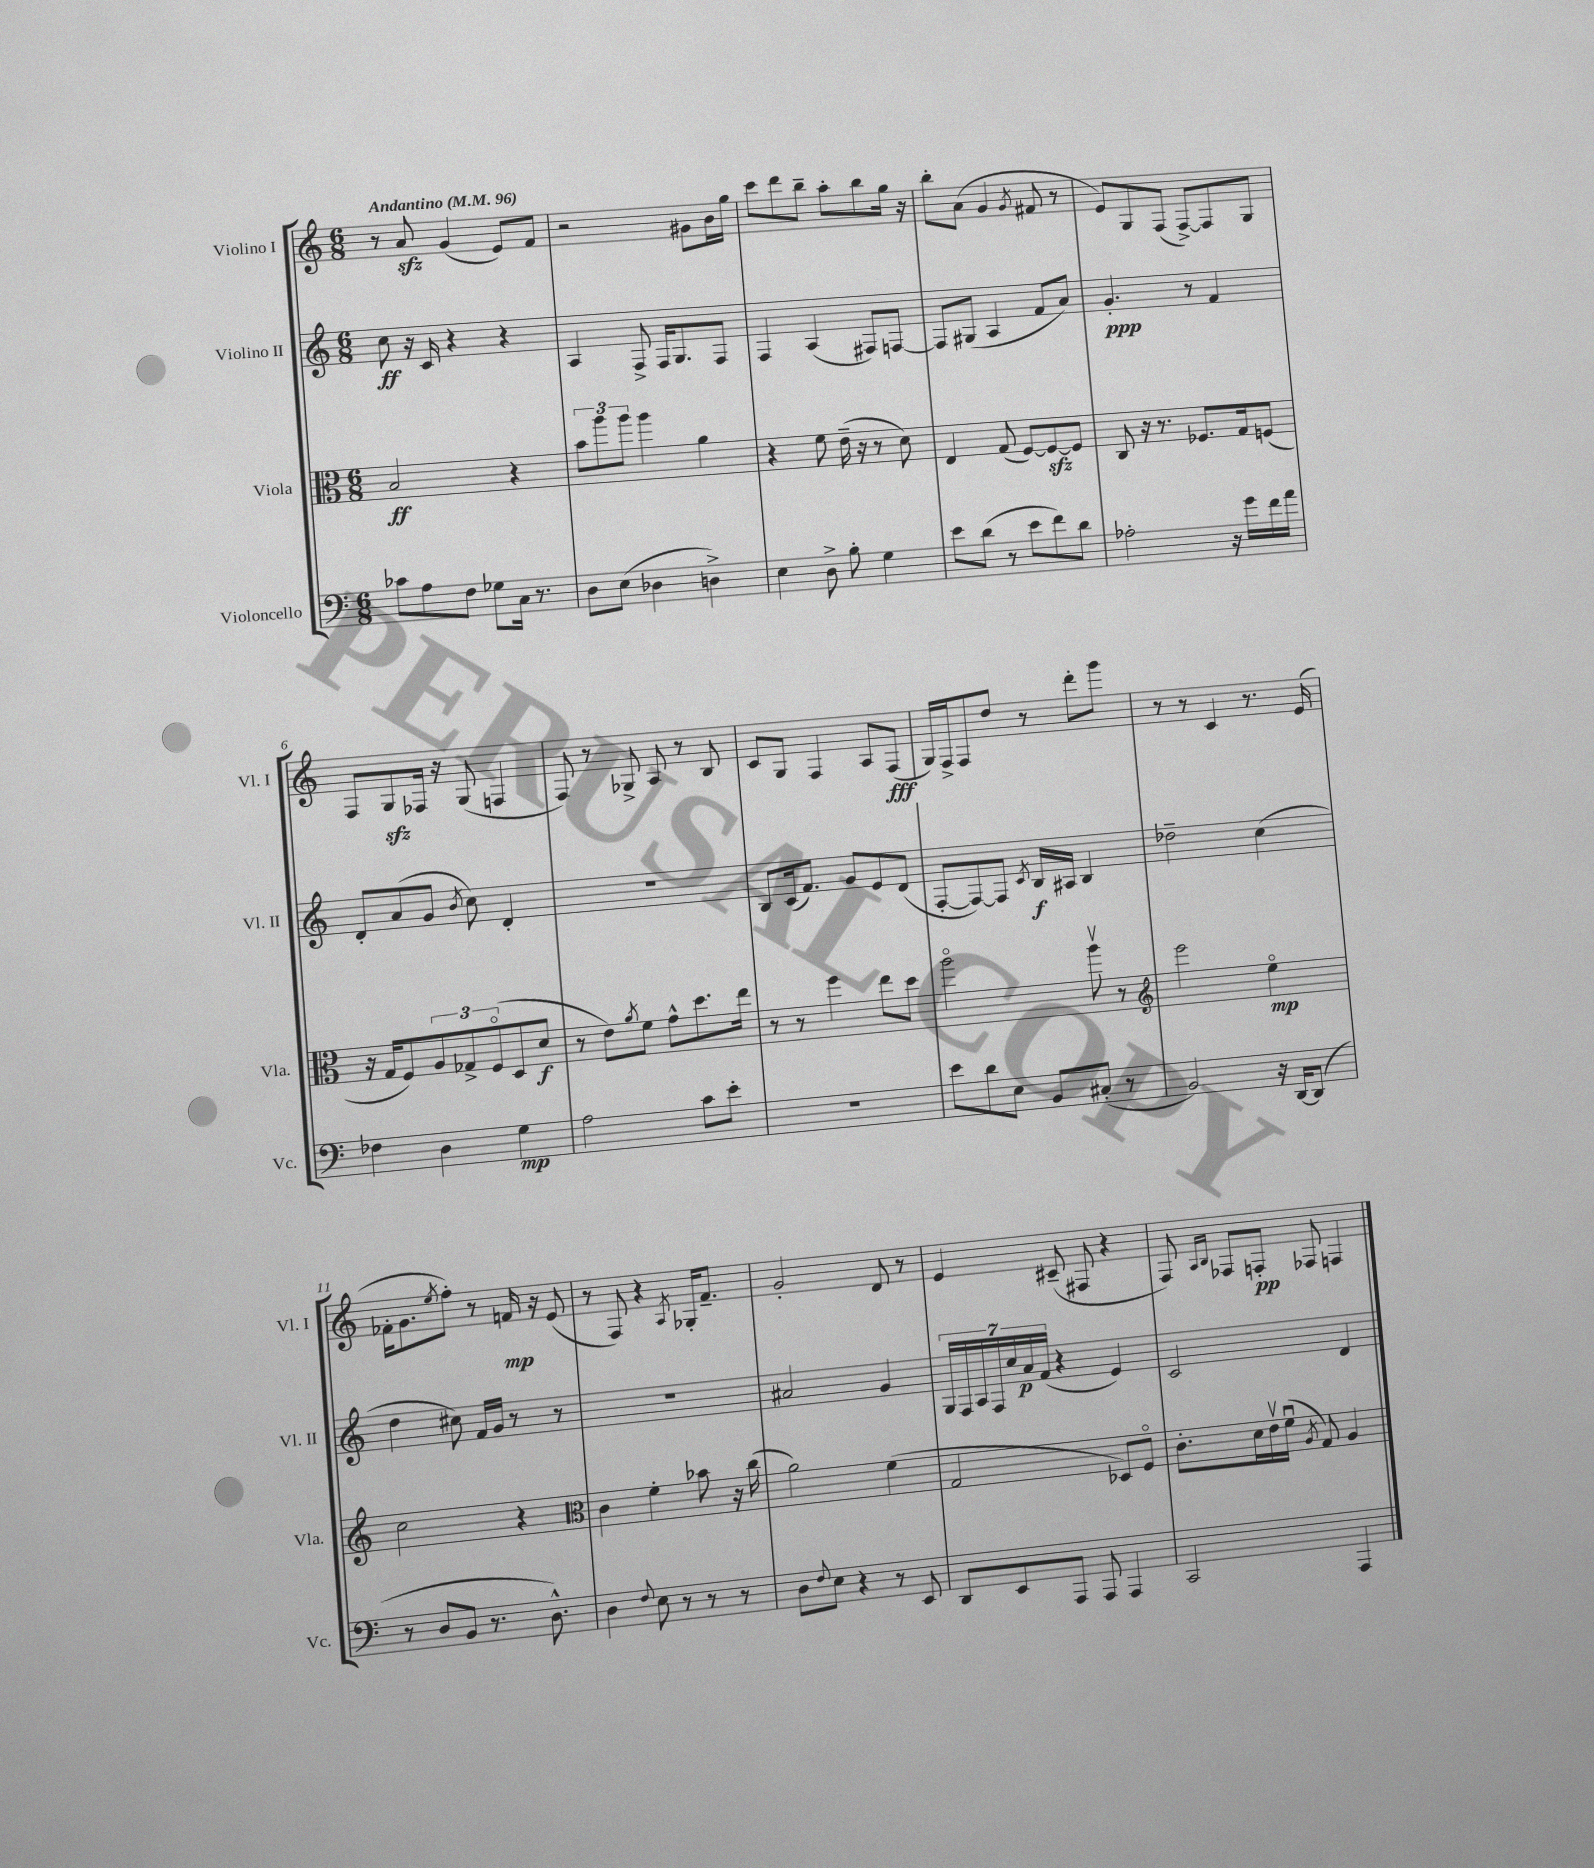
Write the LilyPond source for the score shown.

<<
\new StaffGroup <<
\new Staff = "s0" \with { instrumentName = "Violino I" shortInstrumentName = "Vl. I" } {
    \clef treble \key c \major \numericTimeSignature \time 6/8 \tempo "Andantino" 4 = 96
    r8 a'8\sfz g'4( e'8) f'8 |
    r2 gis'8 b'16 g''16 |
    c'''8 d'''8 b''8-- a''8-. b''8 g''16 r16 |
    b''8-. a'8( g'4 \acciaccatura { g'8 } fis'8 r8 |
    e'8) g8 f8( f8~->) f8 g8 |
    f8 g8\sfz fes16 r16 g8( f4 |
    f8) r8 ges8-> a8 r8 b8 |
    c'8 g8 f4 a8 f8\fff( |
    g16) f16-> f8 d''8 r8 d'''8-. g'''8 |
    r8 r8 c'4 r8. e'16( |
    fes'16-. g'8. \acciaccatura { e''8 } f''8-.) r8 f'16\mp r16 e'8( |
    r8 f8) r4 \acciaccatura { a8 } ges16-. f'8.-- |
    g'2-. d'8 r8 |
    e'4 cis'8--( fis8 r4 |
    f8) \grace { a16 b16 } fes8 f8-.\pp fes8 f4 \bar "|." |
}
\new Staff = "s1" \with { instrumentName = "Violino II" shortInstrumentName = "Vl. II" } {
    \clef treble \key c \major \numericTimeSignature \time 6/8
    c''8\ff r16 c'16 r4 r4 |
    a4 f8-> f16 g8. f8 |
    f4 a4( fis8) f8~ |
    f8 gis8( a4 f'8 a'8) |
    g'4.-.\ppp r8 f'4 |
    d'8-. a'8( g'8 \acciaccatura { b'8 } c''8) d'4-. |
    R2. |
    b8 c'16( f'8.) g'8 e'8 d'8( |
    f8~-. f8~) f8 \acciaccatura { c'8 } b16\f ais16 b4 |
    des''2-- c''4( |
    d''4 cis''8) f'16 g'16 r8 r8 |
    R2. |
    ais'2 g'4 |
    \tuplet 7/4 { g16 f16 a16 f16 c''16 a'16\p f'16( } r4 e'4) |
    c'2 d'4 \bar "|." |
}
\new Staff = "s2" \with { instrumentName = "Viola" shortInstrumentName = "Vla." } {
    \clef alto \key c \major \numericTimeSignature \time 6/8
    b2\ff r4 |
    \tuplet 3/2 { b'8 a''8 a''8 } a''4 a'4 |
    r4 f'8 e'16--( r16 r8 d'8) |
    e4 g8( f8~) f8~\sfz f8 |
    c8 r16 r8. fes8. g16 f8( |
    r16 g16 f8) \tuplet 3/2 { a8 ges8-> f8\flageolet( } d8 d'8\f |
    r8 e'8) \acciaccatura { a'8 } f'8 g'8-^ d''8. e''16 |
    r8 r8 f''4 e''8 d''8 |
    a''2\flageolet a''8\upbow r8 |
    \clef treble e'''2 e''4\flageolet\mp |
    c''2 r4 |
    \clef alto c'4 f'4-. bes'8 r16 c''16( |
    a'2) f'4( |
    g2 des8) f8\flageolet |
    c'8.-. d'16 e'16\upbow f'16\downbow( \acciaccatura { a8 } g8) a4 \bar "|." |
}
\new Staff = "s3" \with { instrumentName = "Violoncello" shortInstrumentName = "Vc." } {
    \clef bass \key c \major \numericTimeSignature \time 6/8
    ces'8 a8 f8 ges8 c16 r8. |
    d8 e8( des4 d4->) |
    e4 d8-> b8-. g4 |
    e'8 d'8( r8 e'8 f'8) d'8 |
    aes2-. r16 g'16 f'16 a'16 |
    fes4 d4 g4\mp |
    a2 c'8 e'8-. |
    R2. |
    e'8 d'8 e8 b,8 cis8-.( r8 |
    b,2) r16 d,16~ d,8( |
    r8 d8 b,8 r8. d8.-^) |
    d4 \appoggiatura { f8 } e8 r8 r8 r8 |
    d8 \appoggiatura { f8 } e8 r4 r8 e,8 |
    d,8 e,8 a,,8 a,,8 a,,4 |
    c,2 a,,4 \bar "|." |
}
>>
>>
